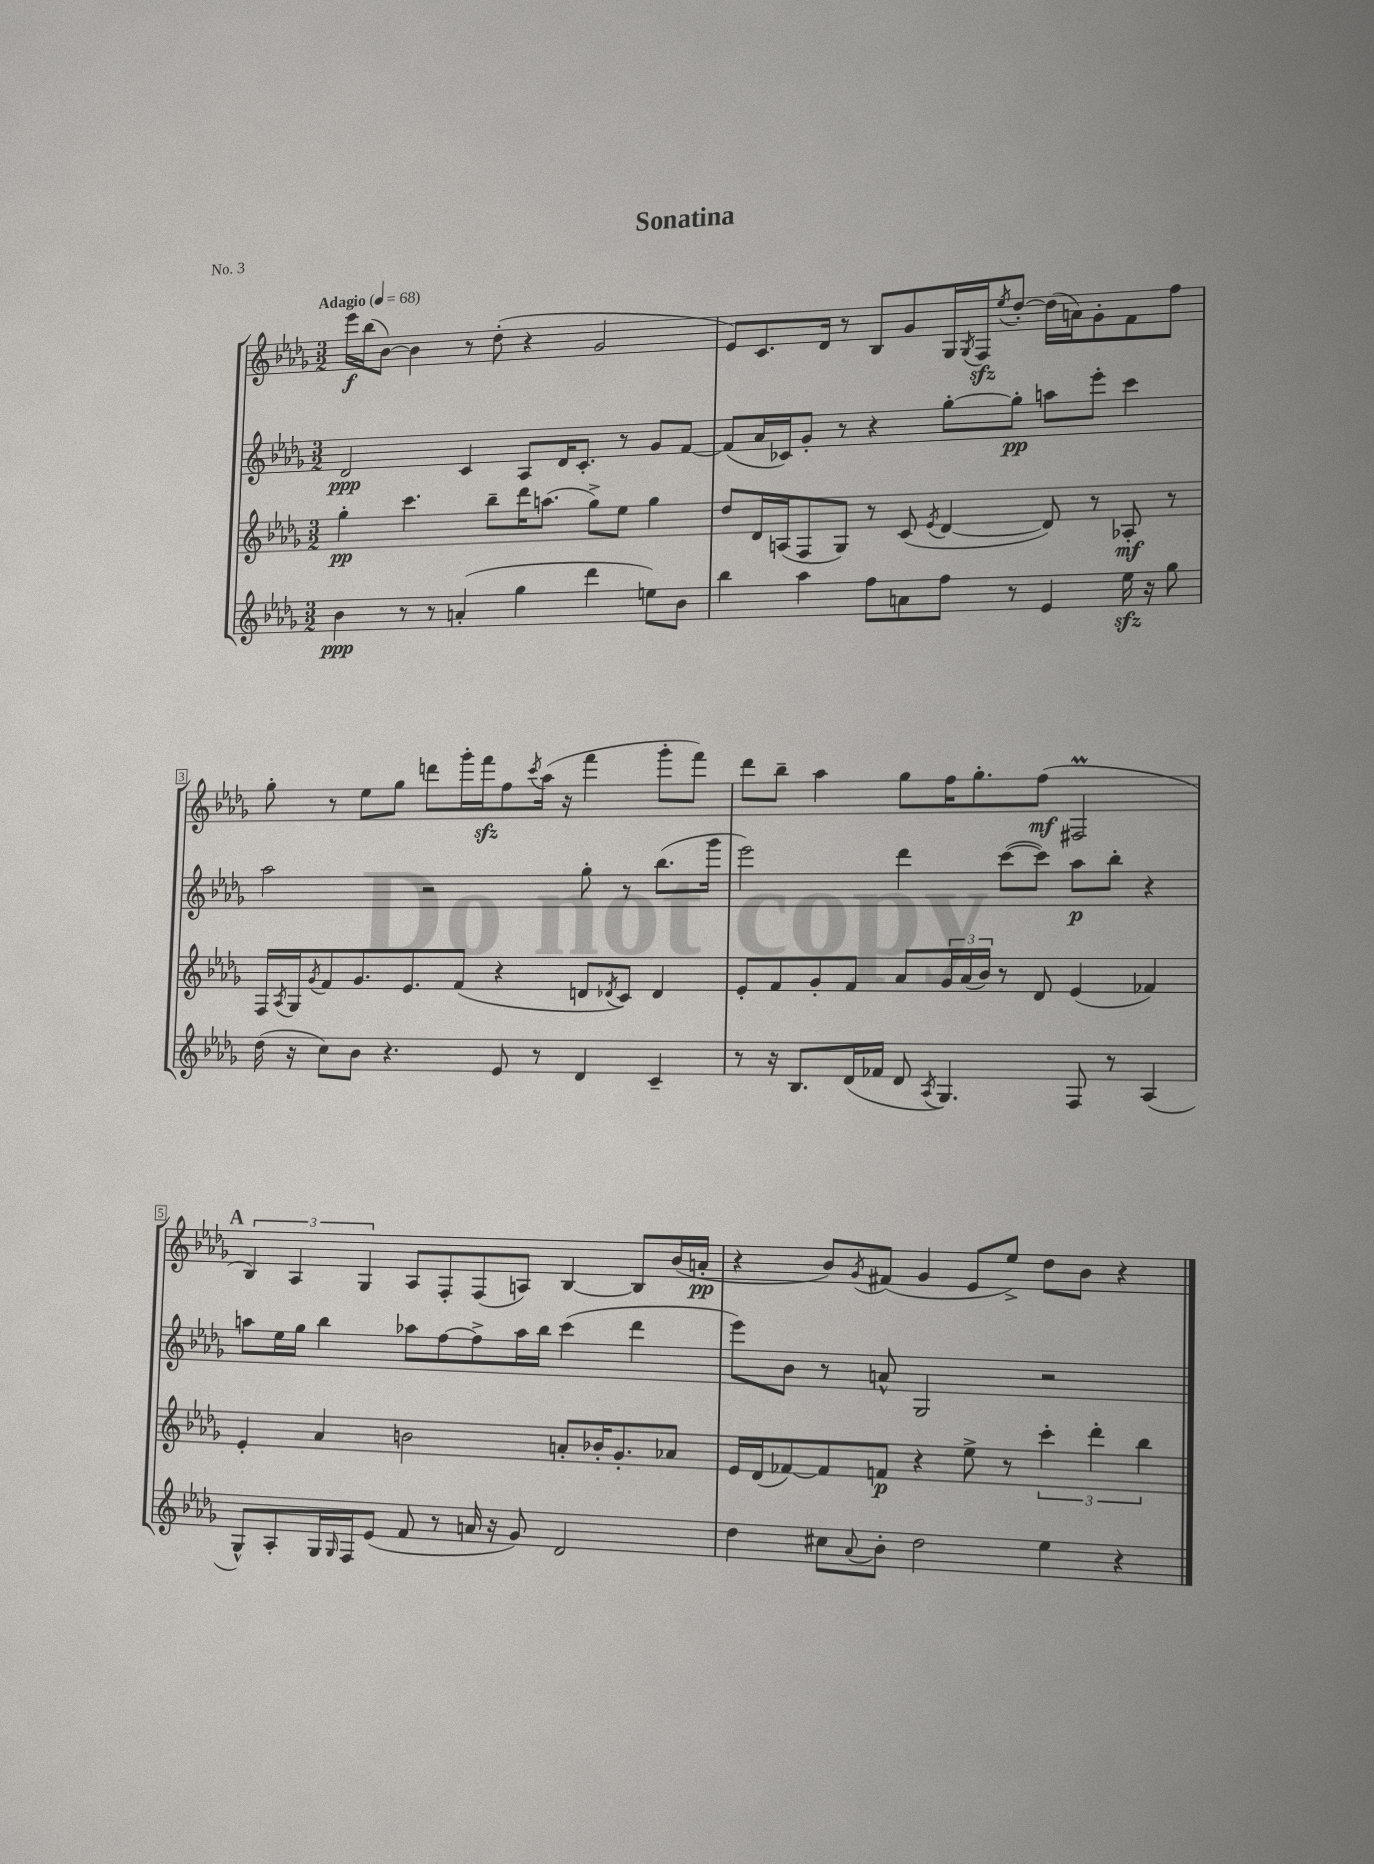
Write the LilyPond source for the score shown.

\header { title = "Sonatina" piece = "No. 3" }
<<
\new StaffGroup <<
\new Staff = "s0" {
    \clef treble \key des \major \numericTimeSignature \time 3/2 \tempo "Adagio" 4 = 68
    ees'''16\f bes''16( bes'8~) bes'4 r8 des''8-.( r4 ges'2 |
    ees'8) c'8. des'16 r8 bes8 ges'8 ges16 \acciaccatura { ges8 } f16\sfz \acciaccatura { ees''8 } des''8~-. des''16( a'16) ges'8-. f'8 f''8 |
    ges''8-. r8 ees''8 ges''8 d'''8 ges'''16-. f'''16\sfz f''8 \acciaccatura { c'''8 } aes''16( r16 f'''4 ges'''8-. f'''8) |
    des'''8 bes''8-- aes''4 ges''8 f''16 ges''8.-. f''8\mf( fis2\prall |
    \mark \markup { \bold "A" } \tuplet 3/2 { bes4) aes4 ges4 } aes8 f8-. f8( a8) bes4~ bes8 bes'16( a'16-.\pp |
    r4 bes'8) \acciaccatura { ges'8 } fis'8( ges'4 ees'8 ees''8->) des''8 bes'8 r4 \bar "|." |
}
\new Staff = "s1" {
    \clef treble \key des \major \numericTimeSignature \time 3/2
    des'2\ppp c'4 aes8 des'16 c'8.-. r8 ges'8 f'8~ |
    f'8( aes'16 ces'16) ges'8-. r8 r4 ges''8~-. ges''8-.\pp a''8 ees'''8-. c'''4 |
    aes''2 r2 ges''8-. r8 bes''8.( ges'''16 |
    ees'''2) des'''4 c'''8~( c'''8) aes''8\p bes''8-. r4 |
    \mark \markup { \bold "A" } a''8 ees''16 ges''16 bes''4 aes''8 f''8~ f''8-> aes''16 bes''16 c'''4( des'''4 |
    ees'''8) bes'8 r8 a'8-^ ges2 r2 \bar "|." |
}
\new Staff = "s2" {
    \clef treble \key des \major \numericTimeSignature \time 3/2
    ges''4-.\pp c'''4. bes''8-- des'''16 a''8.( ges''8->) ees''8 ges''4 |
    des''8 des'16 a16( f8 ges8) r8 c'8( \acciaccatura { ees'8 } des'4~ des'8) r8 aes8-.\mf r8 |
    f16 \acciaccatura { aes8 } ges16 \acciaccatura { ges'8 } f'8 ges'8. ees'8. f'8( r4 d'8 \acciaccatura { des'8 } c'8) des'4 |
    ees'8-. f'8 ges'8-. f'8 aes'8 \tuplet 3/2 { ges'16 aes'16( bes'16) } r8 des'8 ees'4( fes'4) |
    \mark \markup { \bold "A" } ees'4-. aes'4 b'2 a'8-. bes'16-. ges'8.-. aes'8 |
    ees'16 des'16( fes'8~) fes'8 f'8\p r4 ees''8-> r8 \tuplet 3/2 { c'''4-. des'''4-. bes''4 } \bar "|." |
}
\new Staff = "s3" {
    \clef treble \key des \major \numericTimeSignature \time 3/2
    bes'4\ppp r8 r8 a'4-.( ges''4 des'''4 e''8) bes'8 |
    bes''4 aes''4 f''8 a'8 f''8 r8 ees'4 ees''16\sfz r16 ges''8 |
    des''16( r16 c''8) bes'8 r4. ees'8 r8 des'4 c'4-- |
    r8 r16 bes8. des'16( fes'16 des'8 \acciaccatura { aes8 } ges4.) f8 r8 aes4( |
    \mark \markup { \bold "A" } ges8-^) aes8-. ges16 \grace { ges16 } f16 ees'8( f'8 r8 a'16 r16 ges'8) des'2 |
    des''4 cis''8 \appoggiatura { aes'8 } bes'8-. des''2 ees''4 r4 \bar "|." |
}
>>
>>
\layout { \context { \Score \override BarNumber.stencil = #(make-stencil-boxer 0.1 0.3 ly:text-interface::print) } }
